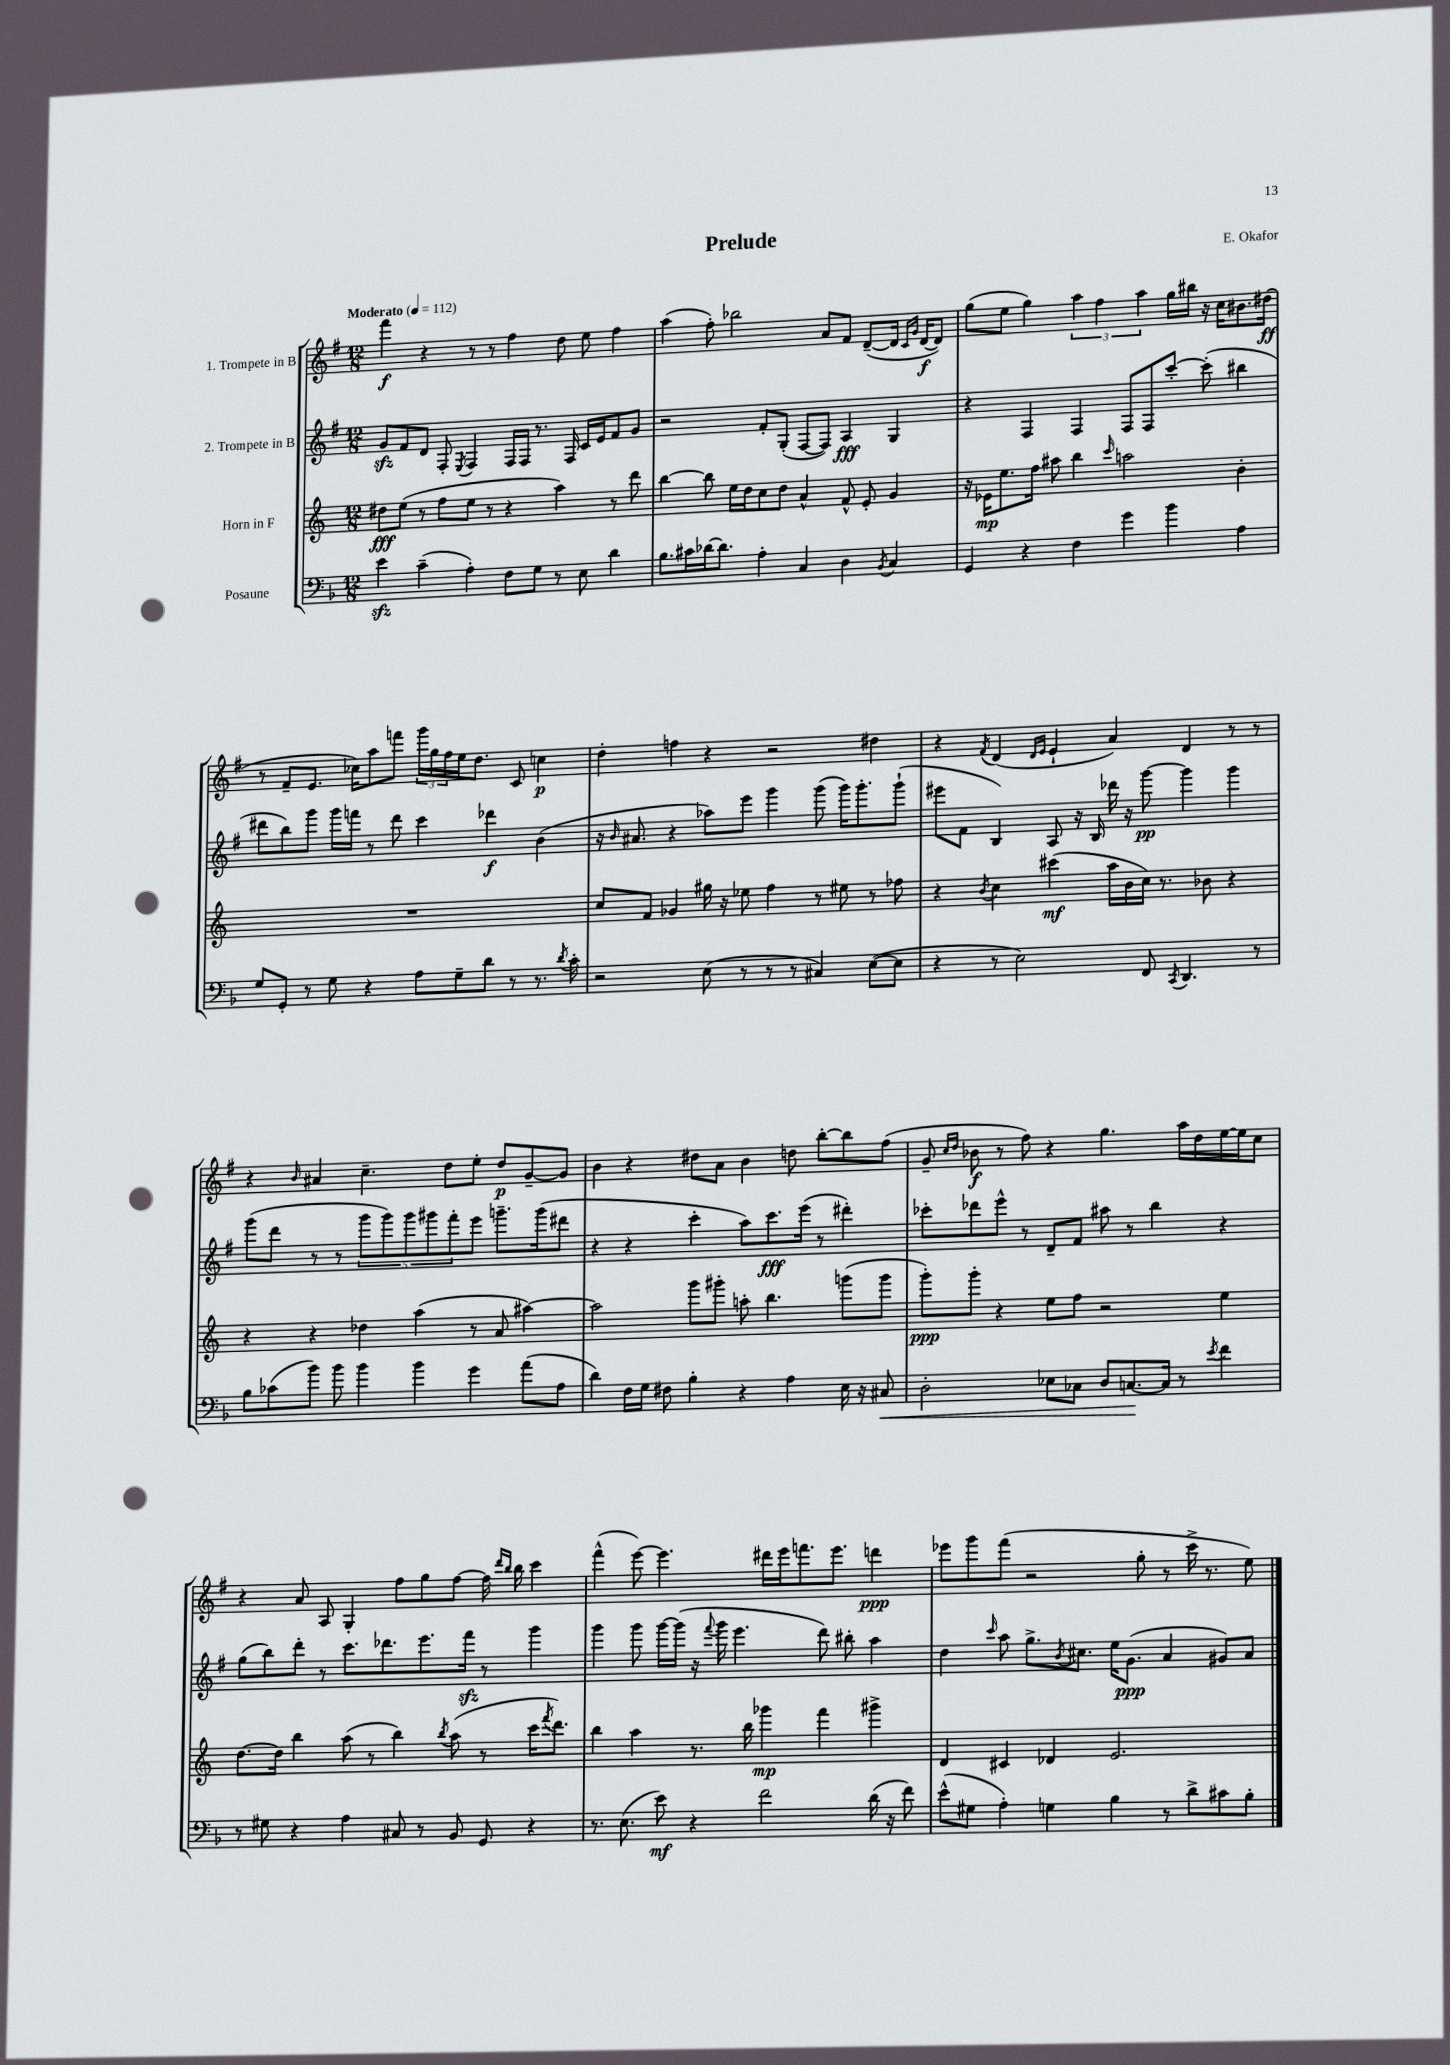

**kern	**dynam	**kern	**dynam	**kern	**dynam	**kern	**dynam
*part4	*part4	*part3	*part3	*part2	*part2	*part1	*part1
*staff4	*staff4	*staff3	*staff3	*staff2	*staff2	*staff1	*staff1
*I"Posaune	*	*I"Horn in F	*	*I"2. Trompete in B	*	*I"1. Trompete in B	*
*clefF4	*	*clefG2	*	*clefG2	*	*clefG2	*
*k[b-]	*	*k[]	*	*k[f#]	*	*k[f#]	*
*M12/8	*	*M12/8	*	*M12/8	*	*M12/8	*
*MM112	*	*MM112	*	*MM112	*	*MM112	*
=1	=1	=1	=1	=1	=1	=1	=1
!	!	!	!	!	!	!LO:TX:a:B:t=Moderato	!
4ezz\	.	8dd#X\L	fff	8gzz/L	.	4fff#\	f
.	.	(8ee\J	.	8f#/	.	.	.
(4c~\	.	8r	.	8d/J	.	4r	.
.	.	8ff\L	.	8F#'/	.	.	.
.	.	.	.	8qE/	.	.	.
4A'\)	.	8ee\J	.	4F#/	.	8r	.
.	.	8r	.	.	.	8r	.
8F\L	.	4r	.	16F#/LL	.	4ff#\	.
.	.	.	.	16F#/JJ	.	.	.
8G\J	.	.	.	8.r	.	.	.
8r	.	4aa\)	.	.	.	8dd\	.
.	.	.	.	16F#/	.	.	.
8E\	.	.	.	16c/LL	.	8ee\	.
.	.	.	.	16e/J	.	.	.
4d\	.	8r	.	8f#/	.	4ff#\	.
.	.	8ddd\	.	8g/J	.	.	.
=2	=2	=2	=2	=2	=2	=2	=2
8.B-\L	.	[4bb\	.	2r	.	(4aa\	.
16c#X\L	.	.	.	.	.	.	.
[16d-X\J	.	8bb\]	.	.	.	8ff#'\)	.
8.d-\J]	.	.	.	.	.	.	.
.	.	16ee\LL	.	.	.	2bb-X\	.
.	.	16dd\J	.	.	.	.	.
4A'\	.	8cc\	.	8f#'/L	.	.	.
.	.	8dd\J	.	(8G'/J	.	.	.
4C/	.	4a^^/	.	[8F#/L	.	.	.
.	.	.	.	8F#/J])	.	8a/L	.
4D\	.	8f^^/	.	4A/	fff	8f#/J	.
.	.	8e'/	.	.	.	([8d~/L	.
8qBB-/	.	.	.	.	.	.	.
4C/	.	4g/	.	4G/	.	16d/Jk]	.
.	.	.	.	.	.	16qqc/LL	.
.	.	.	.	.	.	16qqg/JJ	.
.	.	.	.	.	.	[16d/KL	f
.	.	.	.	.	.	8d/J])	.
=3	=3	=3	=3	=3	=3	=3	=3
4GG/	.	16r	.	4r	.	(8gg\L	.
.	.	16e-X\KL	mp	.	.	.	.
.	.	8.ee\	.	.	.	8ee\J	.
4r	.	.	.	4F#/	.	4gg\)	.
.	.	16ff\Jk	.	.	.	.	.
.	.	8aa#X\	.	.	.	.	.
4F\	.	4bb\	.	4F#/	.	6aa\	.
.	.	.	.	.	.	6ff#\	.
.	.	16qqccc/	.	.	.	.	.
4g\	.	2aan\	.	8F#/L	.	.	.
.	.	.	.	.	.	6aa\	.
.	.	.	.	8F#/	.	.	.
4b-\	.	.	.	[8ccc'/J	.	16gg\LL	.
.	.	.	.	.	.	16bb#X\JJ	.
.	.	.	.	(8ccc'\]	.	16r	.
.	.	.	.	.	.	16cc\KL	.
4A\	.	4b'\	.	4bb#X\	.	8.b#X\	.
.	.	.	.	.	.	(16dd#X\Jk	ff
!!LO:LB:g=z
=4	=4	=4	=4	=4	=4	=4	=4
8G/L	.	1.r	.	8ddd#X\L	.	8r	.
8GG'/J	.	.	.	8bb\)	.	8f#~/L	.
8r	.	.	.	8ggg\J	.	8.e/J	.
8G\	.	.	.	16ggg\LL	.	.	.
.	.	.	.	16fffn\JJ	.	16cc-X\KL)	.
4r	.	.	.	8r	.	8aa\	.
.	.	.	.	8ddd#\	.	8fffn\J	.
8A\L	.	.	.	4ccc\	.	24ggg\LL	.
.	.	.	.	.	.	24gg\	.
.	.	.	.	.	.	24ff#\	.
8G~\	.	.	.	.	.	16ee\J	.
.	.	.	.	.	.	8.dd\J	.
8d\J	.	.	.	4ddd-X\	f	.	.
8r	.	.	.	.	.	8c/	.
8.r	.	.	.	(4b\	.	4ccn\	p
8qd/	.	.	.	.	.	.	.
16c'\	.	.	.	.	.	.	.
=5	=5	=5	=5	=5	=5	=5	=5
2r	.	8cc/L	.	16r	.	4dd'\	.
.	.	.	.	16qqb/	.	.	.
.	.	.	.	8.a#X/	.	.	.
.	.	8f/J	.	.	.	.	.
.	.	4g-X/	.	4r	.	4ffn\	.
(8E\	.	16gg#X\	.	8aa-X\L)	.	4r	.
.	.	16r	.	.	.	.	.
8r	.	8ee-X\	.	8eee\J	.	.	.
8r	.	4ff\	.	4ggg\	.	2r	.
8r	.	.	.	.	.	.	.
4C#X/)	.	8r	.	(8ggg\	.	.	.
.	.	8ee#X\	.	16ggg\KL)	.	.	.
.	.	.	.	8.ggg'\	.	.	.
([8E\L	.	8r	.	.	.	4dd#X\	.
8E\J]	.	8ff-X\	.	(8ggg`\J	.	.	.
=6	=6	=6	=6	=6	=6	=6	=6
4r	.	4r	.	8eee#X\L	.	4r	.
.	.	.	.	8f#\J	.	.	.
.	.	8qb/	.	.	.	8qf#/	.
8r	.	4cc\	.	4B/)	.	(4d/	.
2E\)	.	.	.	.	.	.	.
.	.	.	.	.	.	16qqd/LL	.
.	.	.	.	.	.	16qqe/JJ	.
.	.	(4ccc#X\	mf	8A/	.	4e`/	.
.	.	.	.	16r	.	.	.
.	.	.	.	16B/	.	.	.
.	.	16aa\LL	.	16ddd-X\	.	4a/)	.
.	.	16b\	.	16r	.	.	.
8FF/	.	16cc\JJ)	.	[8ggg\	pp	.	.
.	.	8.r	.	.	.	.	.
8qCC/	.	.	.	.	.	.	.
4.DD/	.	.	.	4ggg\]	.	4d/	.
.	.	8b-X\	.	.	.	.	.
.	.	4r	.	4ggg\	.	8r	.
8r	.	.	.	.	.	8r	.
!!LO:LB:g=z
=7	=7	=7	=7	=7	=7	=7	=7
8B-\L	.	4r	.	(8ggg\L	.	4r	.
(8c-X\	.	.	.	8ddd\J	.	.	.
.	.	.	.	.	.	16qqb/	.
8b-\J)	.	4r	.	8r	.	4a#X/	.
8b-\	.	.	.	8r	.	.	.
4b-\	.	4dd-X\	.	10ggg\L	.	4.cc~\	.
.	.	.	.	10ggg\)	.	.	.
.	.	.	.	10ggg\	.	.	.
4b-\	.	(4aa\	.	.	.	.	.
.	.	.	.	10ggg#X\	.	.	.
.	.	.	.	.	.	8dd\L	.
.	.	.	.	10fff#'\	.	.	.
4g\	.	8r	.	8eee\J	.	8ee'\J	.
.	.	8a/	.	8.gggn~\L	.	8dd/L	p
(8a\L	.	[4aa#X\)	.	.	.	[8g~/	.
.	.	.	.	(16ggg\k	.	.	.
8A\J	.	.	.	8ddd#X\J	.	8g/J]	.
=8	=8	=8	=8	=8	=8	=8	=8
4d\)	.	2aa#\]	.	4r	.	4b\	.
16F\LL	.	.	.	4r	.	4r	.
16G\JJ	.	.	.	.	.	.	.
8F#X\	.	.	.	.	.	.	.
4B-'\	.	8ggg\L	.	4ccc'\	.	8dd#X\L	.
.	.	8ggg#X'\J	.	.	.	8a\J	.
4r	.	8aan'\	.	8aa\L)	.	4b\	.
.	.	4.bb\	.	8.ccc\	fff	.	.
4A\	.	.	.	.	.	8ddn\	.
.	.	.	.	(16eee\Jk	.	.	.
.	.	.	.	8r	.	[8bb'\L	.
16E\	.	(8gggn\L	.	4ddd#X'\)	.	8bb\]	.
16r	.	.	.	.	.	.	.
!	!LO:HP:b	!	!	!	!	!	!
8C#X/	<	8ggg\J	.	.	.	(8ff#\J	.
=9	=9	=9	=9	=9	=9	=9	=9
2D'\	.	8ggg'\L)	ppp	8ccc-X'\L	.	8g~/	.
.	.	.	.	.	.	16qqcc/LL	.
.	.	.	.	.	.	16qqdd/JJ	.
.	.	8ggg'\J	.	8ddd-X\	.	8b-X\	f
.	.	4r	.	8eee^^\J	.	8r	.
.	.	.	.	8r	.	8ff#\)	.
8E-X\L	.	8ee\L	.	8d~/L	.	4r	.
8C-X\J	.	8ff\J	.	8f#/J	.	.	.
8D/L	.	2r	.	8aa#X\	.	4.gg\	.
[8.Cn/	.	.	.	8r	.	.	.
.	.	.	.	4bb\	.	.	.
16C/Jk]	[	.	.	.	.	.	.
8r	.	.	.	.	.	16aa\LL	.
.	.	.	.	.	.	16dd\	.
8qe/	.	.	.	.	.	.	.
4f\	.	4ee\	.	4r	.	[16ee\	.
.	.	.	.	.	.	16ee\J]	.
.	.	.	.	.	.	8cc\J	.
!!LO:LB:g=z
=10	=10	=10	=10	=10	=10	=10	=10
8r	.	[8.dd\L	.	(8gg\L	.	4r	.
8G#X\	.	.	.	8bb\)	.	.	.
.	.	16dd\Jk]	.	.	.	.	.
4r	.	4bb\	.	8ddd'\J	.	8a/	.
.	.	.	.	8r	.	8A/	.
4A\	.	(8aa\	.	8.ccc\L	.	4G'/	.
.	.	8r	.	.	.	.	.
.	.	.	.	8.ddd-X\	.	.	.
8C#X/	.	4bb\)	.	.	.	8ff#\L	.
8r	.	.	.	8.eee\	.	8gg\	.
.	.	8qbb/	.	.	.	.	.
8BB-/	.	(8aa\	.	.	.	[8ff#\J	.
.	.	.	.	16fff#zz\Jk	.	.	.
8GG/	.	8r	.	8r	.	16ff#\]	.
.	.	.	.	.	.	16qqddd/LL	.
.	.	.	.	.	.	16qqbb/JJ	.
.	.	.	.	.	.	16bb\	.
4r	.	16ccc\KL	.	4ggg\	.	4ccc\	.
.	.	8qfff/	.	.	.	.	.
.	.	8.ddd\J)	.	.	.	.	.
=11	=11	=11	=11	=11	=11	=11	=11
8.r	.	4bb\	.	4ggg\	.	(4fff#^^\	.
(8.E\	.	.	.	.	.	.	.
.	.	4aa\	.	8ggg\	.	[8eee\)	.
8e\)	mf	.	.	[16ggg\LL	.	4.eee\]	.
.	.	.	.	(16ggg\JJ]	.	.	.
4r	.	8.r	.	16r	.	.	.
.	.	.	.	8qqfff#/	.	.	.
.	.	.	.	16ggg\	.	.	.
.	.	.	.	4.eee\	.	.	.
.	.	16bb\	.	.	.	.	.
2f\	.	4ggg-X\	mp	.	.	16ddd#X\LL	.
.	.	.	.	.	.	16eee\J	.
.	.	.	.	.	.	8.fffn\	.
.	.	4fff\	.	8ddd\)	.	.	.
.	.	.	.	.	.	8.eee\J	.
.	.	.	.	8bb#X'\	.	.	.
(16d\	.	4ggg#X^\	.	4aa\	.	4dddn\	ppp
16r	.	.	.	.	.	.	.
8f\)	.	.	.	.	.	.	.
=12	=12	=12	=12	=12	=12	=12	=12
(8e^^\L	.	4d/	.	4dd\	.	8eee-X\L	.
8G#X\J	.	.	.	.	.	8ggg\	.
.	.	.	.	16qqccc/	.	.	.
4A'\)	.	4c#X/	.	8aa\	.	(8fff#\J	.
.	.	.	.	8.gg^\L	.	2r	.
4Gn\	.	4d-X/	.	.	.	.	.
.	.	.	.	8qb/	.	.	.
.	.	.	.	8.cc#X\J	.	.	.
4B-\	.	2.e/	.	16ee\KL	.	.	.
.	.	.	.	(8.g\J	ppp	.	.
.	.	.	.	.	.	8gg'\	.
8r	.	.	.	4a/	.	8r	.
8d^\L	.	.	.	.	.	16ccc^\	.
.	.	.	.	.	.	8.r	.
8c#X\	.	.	.	8g#X/L)	.	.	.
8B-'\J	.	.	.	8a/J	.	8ee\)	.
==	==	==	==	==	==	==	==
*-	*-	*-	*-	*-	*-	*-	*-
